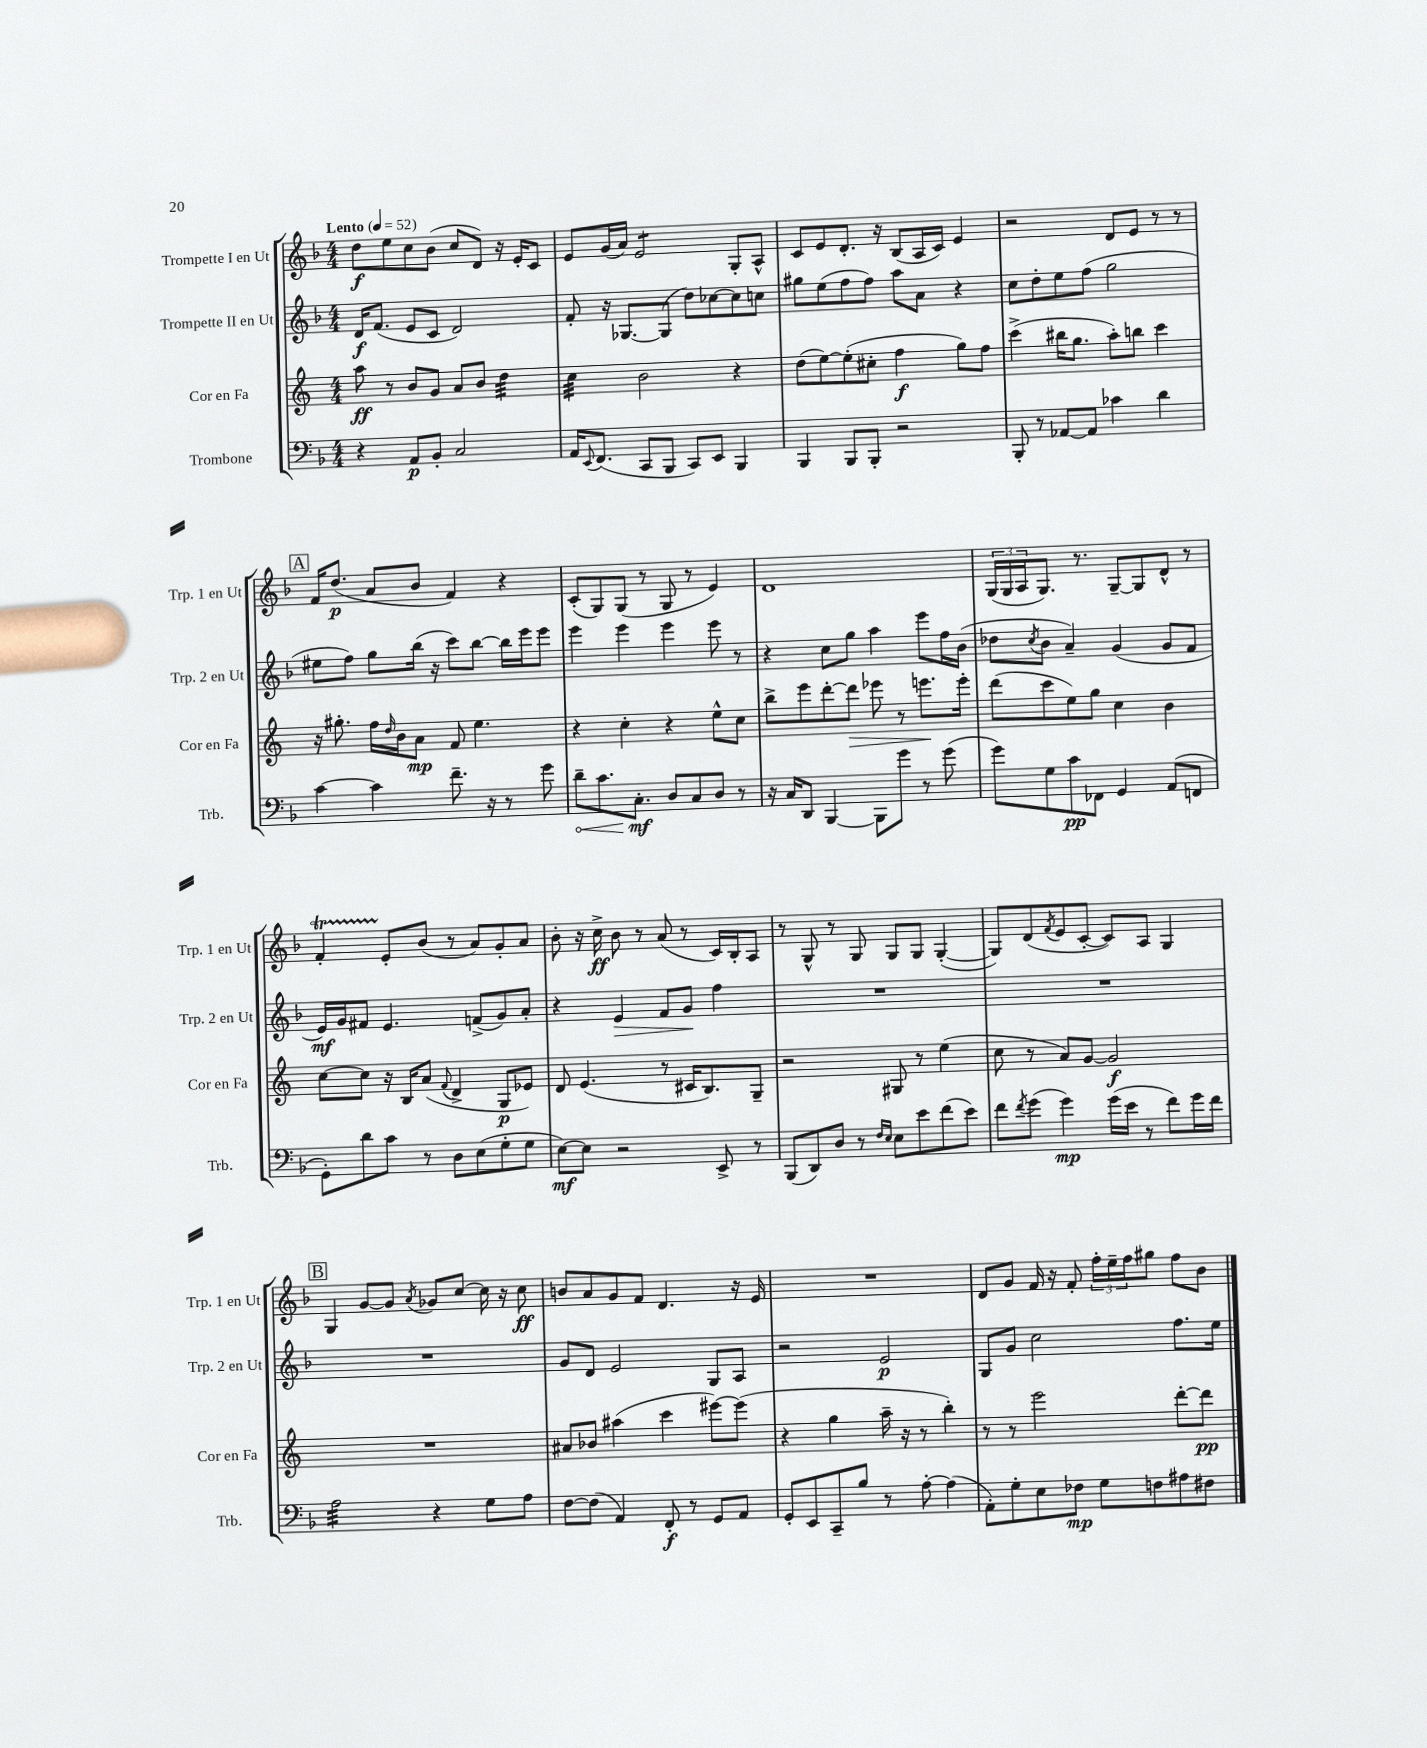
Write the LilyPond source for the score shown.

<<
\new StaffGroup <<
\new Staff = "s0" \with { instrumentName = "Trompette I en Ut" shortInstrumentName = "Trp. 1 en Ut" } {
    \clef treble \key f \major \numericTimeSignature \time 4/4 \tempo "Lento" 4 = 52
    d''8\f e''8 c''8 bes'8( c''8 d'8) r16 e'16-. c'8 |
    e'8 g'16( a'16) e'2:8 g8-. a8-^ |
    c'8 e'8 d'8.-. r16 bes8( a16 c'16) e'4 |
    r2 d'8 e'8 r8 r8 |
    \mark \markup { \box "A" } f'16 d''8.\p( a'8 bes'8 f'4) r4 |
    c'8-.( g8) g8( r8 g8 r8 e'4) |
    d'1 |
    \tuplet 3/2 { g16( g16 a16 } g8.) r8. g8~-- g8 d'8-^ r8 |
    f'4-.\startTrillSpan e'8-.\stopTrillSpan bes'8( r8 a'8) g'8-. a'8 |
    bes'8-. r16 c''16->\ff bes'8 r8 a'8( r8 c'16) bes16-. a8 |
    r8 g8-^ r8 g8 g8 g8 g4~-.( |
    g8) d'8( \acciaccatura { f'8 } e'8 c'8~-. c'8) a8 g4 |
    \mark \markup { \box "B" } g4 g'8~ g'8 \acciaccatura { a'8 } ges'8 c''8~ c''16 r16 c''8\ff |
    b'8 a'8 g'8 f'8 d'4. r16 e'16 |
    R1 |
    d'8 g'8 f'16 r16 f'8-. \tuplet 3/2 { f''16-. e''16-- f''16 } gis''8 f''8 bes'8 \bar "|." |
}
\new Staff = "s1" \with { instrumentName = "Trompette II en Ut" shortInstrumentName = "Trp. 2 en Ut" } {
    \clef treble \key f \major \numericTimeSignature \time 4/4
    d'16\f f'8.( e'8 c'8 d'2) |
    f'8-. r16 ges8.~ ges8( d''8) ces''8~ ces''8 c''8 |
    gis''8 e''8( f''8 f''8) a''8 a'8 r4 |
    c''8 d''8-. e''8 f''8( g''2 |
    \mark \markup { \box "A" } eis''8 f''8) g''8 bes''16( r16 c'''8) bes''8~ bes''16 e'''16 e'''8 |
    e'''4 e'''4 e'''4 e'''8 r8 |
    r4 c''8 g''8 a''4 e'''8 f''16 bes'16( |
    des''8 \acciaccatura { c''8 } bes'8 a'4--) g'4( g'8 f'8 |
    e'16\mf) g'16 fis'8 e'4. f'8->( g'8) a'8-. |
    r4 e'4\> f'8 g'8\! f''4 |
    R1 |
    R1 |
    \mark \markup { \box "B" } R1 |
    g'8 d'8 e'2 g8 a8 |
    r2 e'2\p |
    g8 g'8 c''2 f''8. e''16 \bar "|." |
}
\new Staff = "s2" \with { instrumentName = "Cor en Fa" shortInstrumentName = "Cor en Fa" } {
    \clef treble \key c \major \numericTimeSignature \time 4/4
    a''8\ff r8 b'8 g'8 a'8 b'8 d''4:32 |
    c''4:32 b'2 r4 |
    d''8( e''8~) e''8-.( cis''8-. f''4\f g''8) f''8 |
    c'''4->( bis''16 g''8. a''8-.) b''8 c'''4 |
    \mark \markup { \box "A" } r16 gis''8.-. f''16 \grace { d''16 } b'16 a'8\mp f'8 e''4. |
    r4 c''4-. r4 e''8-^ c''8 |
    b''8-> e'''8 d'''8~-. d'''8\> ees'''8 r8 e'''8.\! e'''16-. |
    d'''8( c'''8 e''8) g''8 c''4 b'4 |
    c''8~ c''8 r16 b16 a'8( \appoggiatura { f'8 } d'4-> g8\p ees'8) |
    d'8 e'4.( r8 cis'16 b8.) g8-- |
    r2 gis8 r8 e''4( |
    c''8 r8 a'8) g'8~ g'2\f |
    \mark \markup { \box "B" } R1 |
    ais'8 bes'8 ais''4( c'''4 eis'''8~) eis'''8( |
    r4 g''4 a''16-- r16 r8 b''4-.) |
    r8 r8 e'''2 d'''8~-. d'''8\pp \bar "|." |
}
\new Staff = "s3" \with { instrumentName = "Trombone" shortInstrumentName = "Trb." } {
    \clef bass \key f \major \numericTimeSignature \time 4/4
    r4 a,8\p bes,8-. c2 |
    a,16 \appoggiatura { e,8 } f,8.( c,8 bes,,8 c,8) e,8 bes,,4 |
    bes,,4 bes,,8 bes,,8-. r2 |
    bes,,8-. r8 aes,8~ aes,8 ces'4 d'4 |
    \mark \markup { \box "A" } c'4~ c'4 f'8.-- r16 r8 g'8 |
    \once \override Hairpin.circled-tip = ##t d'8--\< c'8. c8.-.\mf\! d8 c8 d8 r8 |
    r16 c16 d,8 bes,,4~ bes,,8 g'8 r8 g'8( |
    g'8) g8 c'8\pp fes,8 g,4 a,8( f,8 |
    g,8-.) d'8 c'8 r8 d8 e8( g8-. g8 |
    e8~\mf) e8 r2 e,8-> r8 |
    bes,,8( d,8) d8 r8 \grace { f16 e16 } e8 e'8 f'8( e'8) |
    f'8 \acciaccatura { f'8 } g'8( g'4\mp) g'16( e'16 r8 f'8) g'16 f'16 |
    \mark \markup { \box "B" } a2:32 r4 g8 a8 |
    f8~ f8( a,4) f,8-.\f r8 g,8 a,8 |
    g,8-. e,8 c,8-- bes8 r8 a8~-. a4( |
    a,8-.) g8-. e8 fes8\mp g8 f8 ais8 fis8 \bar "|." |
}
>>
>>
\layout { \context { \Score \remove "Bar_number_engraver" } }
